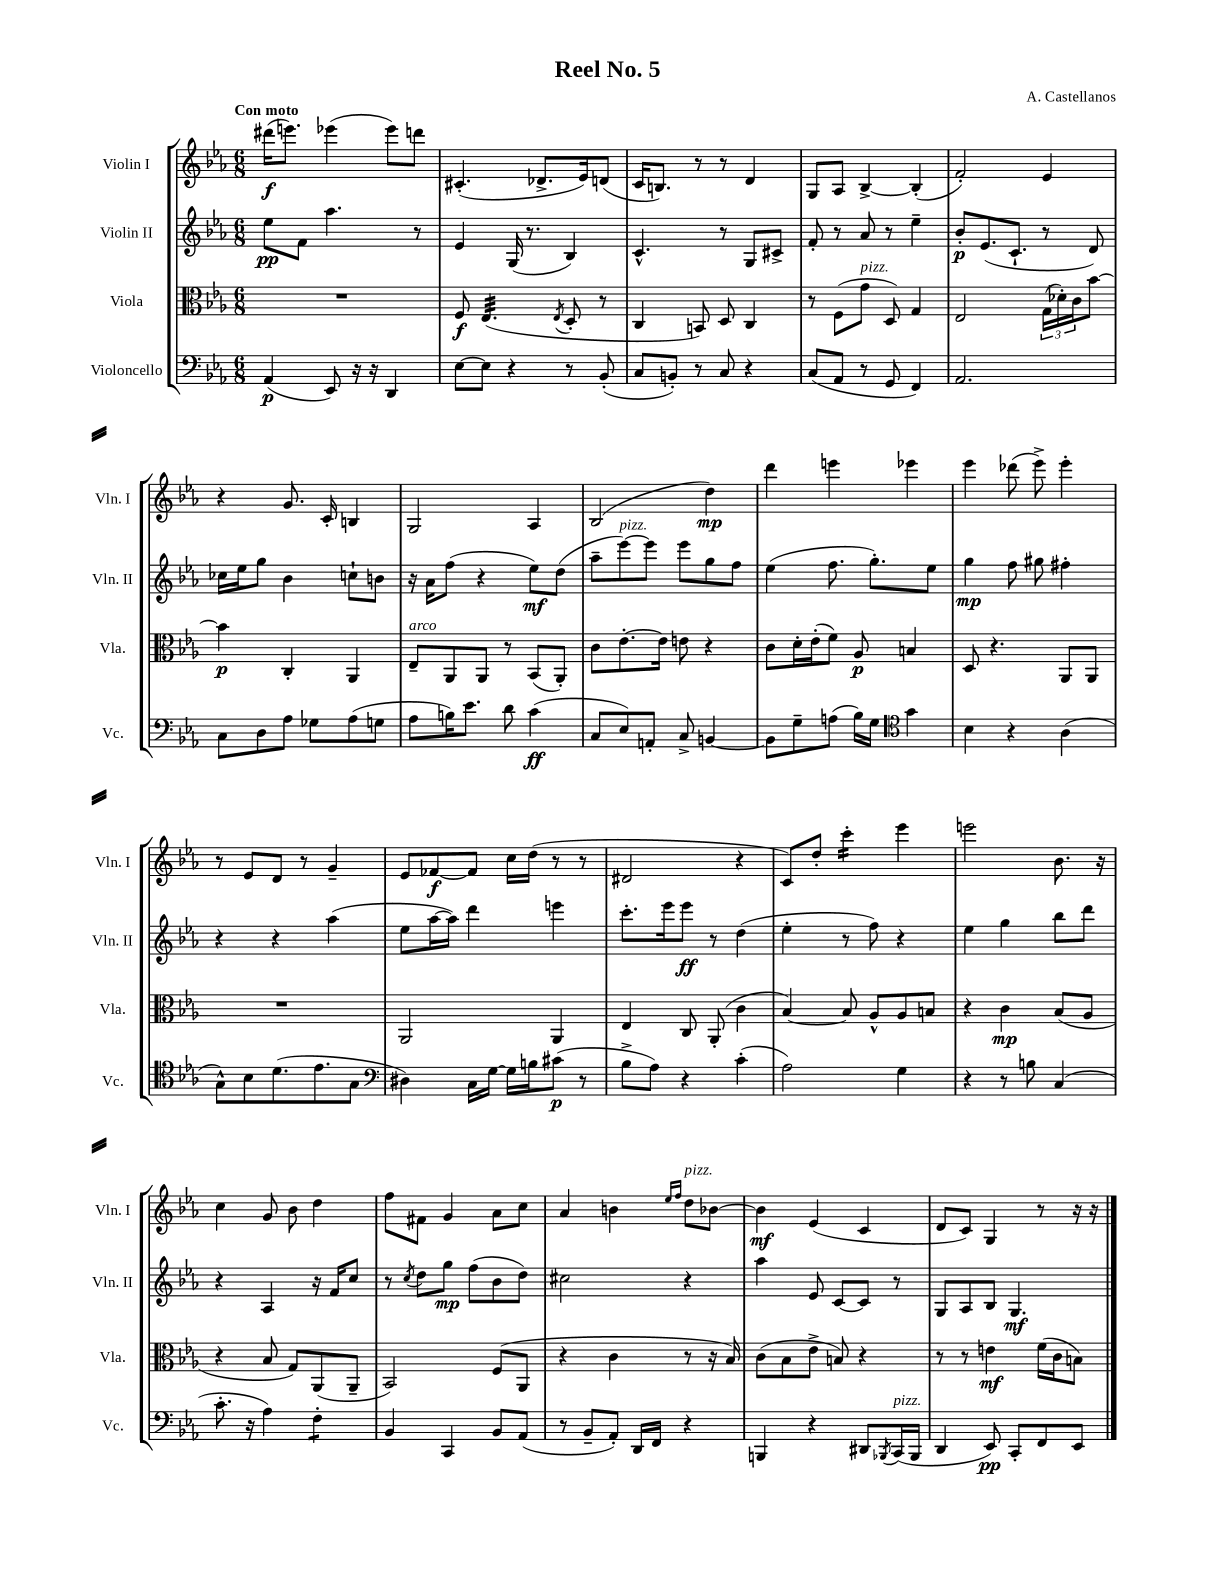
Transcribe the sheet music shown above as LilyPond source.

\header { title = "Reel No. 5" composer = "A. Castellanos" }
<<
\new StaffGroup <<
\new Staff = "s0" \with { instrumentName = "Violin I" shortInstrumentName = "Vln. I" } {
    \clef treble \key ees \major \numericTimeSignature \time 6/8 \tempo "Con moto"
    dis'''16\f( e'''8.) ees'''4( ees'''8) d'''8 |
    cis'4.-.( des'8.-> ees'16) d'8( |
    c'16 b8.) r8 r8 d'4 |
    g8 aes8 bes4~-> bes4-.( |
    f'2-.) ees'4 |
    r4 g'8. c'16-. b4 |
    g2 aes4 |
    bes2( d''4\mp) |
    d'''4 e'''4 ees'''4 |
    ees'''4 des'''8( ees'''8->) ees'''4-. |
    r8 ees'8 d'8 r8 g'4-- |
    ees'8 fes'8~\f fes'8 c''16 d''16( r8 r8 |
    dis'2 r4 |
    c'8) d''8-. c'''4:16-. ees'''4 |
    e'''2 bes'8. r16 |
    c''4 g'8 bes'8 d''4 |
    f''8 fis'8 g'4 aes'8 c''8 |
    aes'4 b'4 \grace { ees''16 f''16 } d''8^\markup { \italic "pizz." } bes'8~ |
    bes'4\mf ees'4( c'4 |
    d'8 c'8) g4 r8 r16 r16 \bar "|." |
}
\new Staff = "s1" \with { instrumentName = "Violin II" shortInstrumentName = "Vln. II" } {
    \clef treble \key ees \major \numericTimeSignature \time 6/8
    ees''8\pp f'8 aes''4. r8 |
    ees'4 g16( r8. bes4) |
    c'4.-^ r8 g8 cis'8-> |
    f'8-. r8 aes'8 r8 ees''4-- |
    bes'8-.\p ees'8.( c'8.-! r8 d'8) |
    ces''16 ees''16 g''8 bes'4 c''8-! b'8 |
    r16 aes'16 f''8( r4 ees''8\mf) d''8( |
    aes''8-- ees'''8~^\markup { \italic "pizz." }) ees'''8 ees'''8 g''8 f''8 |
    ees''4( f''8. g''8.-.) ees''8 |
    g''4\mp f''8 gis''8 fis''4-. |
    r4 r4 aes''4( |
    ees''8 aes''16~ aes''16) d'''4 e'''4 |
    c'''8.-. ees'''16 ees'''8\ff r8 d''4( |
    ees''4-. r8 f''8) r4 |
    ees''4 g''4 bes''8 d'''8 |
    r4 aes4 r16 f'16 c''8 |
    r8 \acciaccatura { c''8 } d''8 g''8\mp f''8( bes'8 d''8) |
    cis''2 r4 |
    aes''4 ees'8 c'8~ c'8 r8 |
    g8 aes8 bes8 g4.\mf \bar "|." |
}
\new Staff = "s2" \with { instrumentName = "Viola" shortInstrumentName = "Vla." } {
    \clef alto \key ees \major \numericTimeSignature \time 6/8
    R2. |
    f8\f ees4.:32( \acciaccatura { ees8 } d8-. r8 |
    c4 b,8) d8 c4 |
    r8 f8( g'8^\markup { \italic "pizz." } d8) g4 |
    ees2 \tuplet 3/2 { g16( des'16-.) c'16 } bes'8~ |
    bes'4\p c4-. aes,4 |
    ees8--^\markup { \italic "arco" } aes,8 aes,8 r8 bes,8( aes,8-.) |
    c'8 ees'8.~-. ees'16 e'8 r4 |
    c'8 d'16-. ees'16-.( f'8) aes8\p b4 |
    d8 r4. aes,8 aes,8 |
    R2. |
    aes,2 aes,4 |
    ees4 c8 aes,8-.( c'4 |
    bes4~) bes8 aes8-^ aes8 b8 |
    r4 c'4\mp bes8( aes8 |
    r4 bes8 g8) aes,8( aes,8-- |
    bes,2) f8( aes,8 |
    r4 c'4 r8 r16 bes16) |
    c'8( bes8 ees'8-> b8) r4 |
    r8 r8 e'4\mf f'16( c'16 b8) \bar "|." |
}
\new Staff = "s3" \with { instrumentName = "Violoncello" shortInstrumentName = "Vc." } {
    \clef bass \key ees \major \numericTimeSignature \time 6/8
    aes,4\p( ees,8) r16 r16 d,4 |
    ees8~ ees8 r4 r8 bes,8-.( |
    c8 b,8-.) r8 c8 r4 |
    c8( aes,8 r8 g,8 f,4) |
    aes,2. |
    c8 d8 aes8 ges8 aes8( g8 |
    aes8 b16) ees'8. d'8 c'4\ff( |
    c8 ees8) a,8-. c8-> b,4~ |
    b,8 g8-- a8( bes16) g16 \clef tenor g'4 |
    bes4 r4 aes4( |
    g8-^) bes8 d'8.( ees'8. g8 |
    \clef bass dis4) c16 g16~ g16 b16 cis'8\p( r8 |
    bes8-> aes8) r4 c'4-.( |
    aes2) g4 |
    r4 r8 b8 c4( |
    c'8.-. r16 aes4) f4:8-. |
    bes,4 c,4 bes,8 aes,8( |
    r8 bes,8-- aes,8-.) d,16 f,16 r4 |
    b,,4 r4 dis,8 \acciaccatura { bes,,8 } c,16^\markup { \italic "pizz." }( bes,,16 |
    d,4 ees,8\pp) c,8-. f,8 ees,8 \bar "|." |
}
>>
>>
\layout { \context { \Score \remove "Bar_number_engraver" } }
